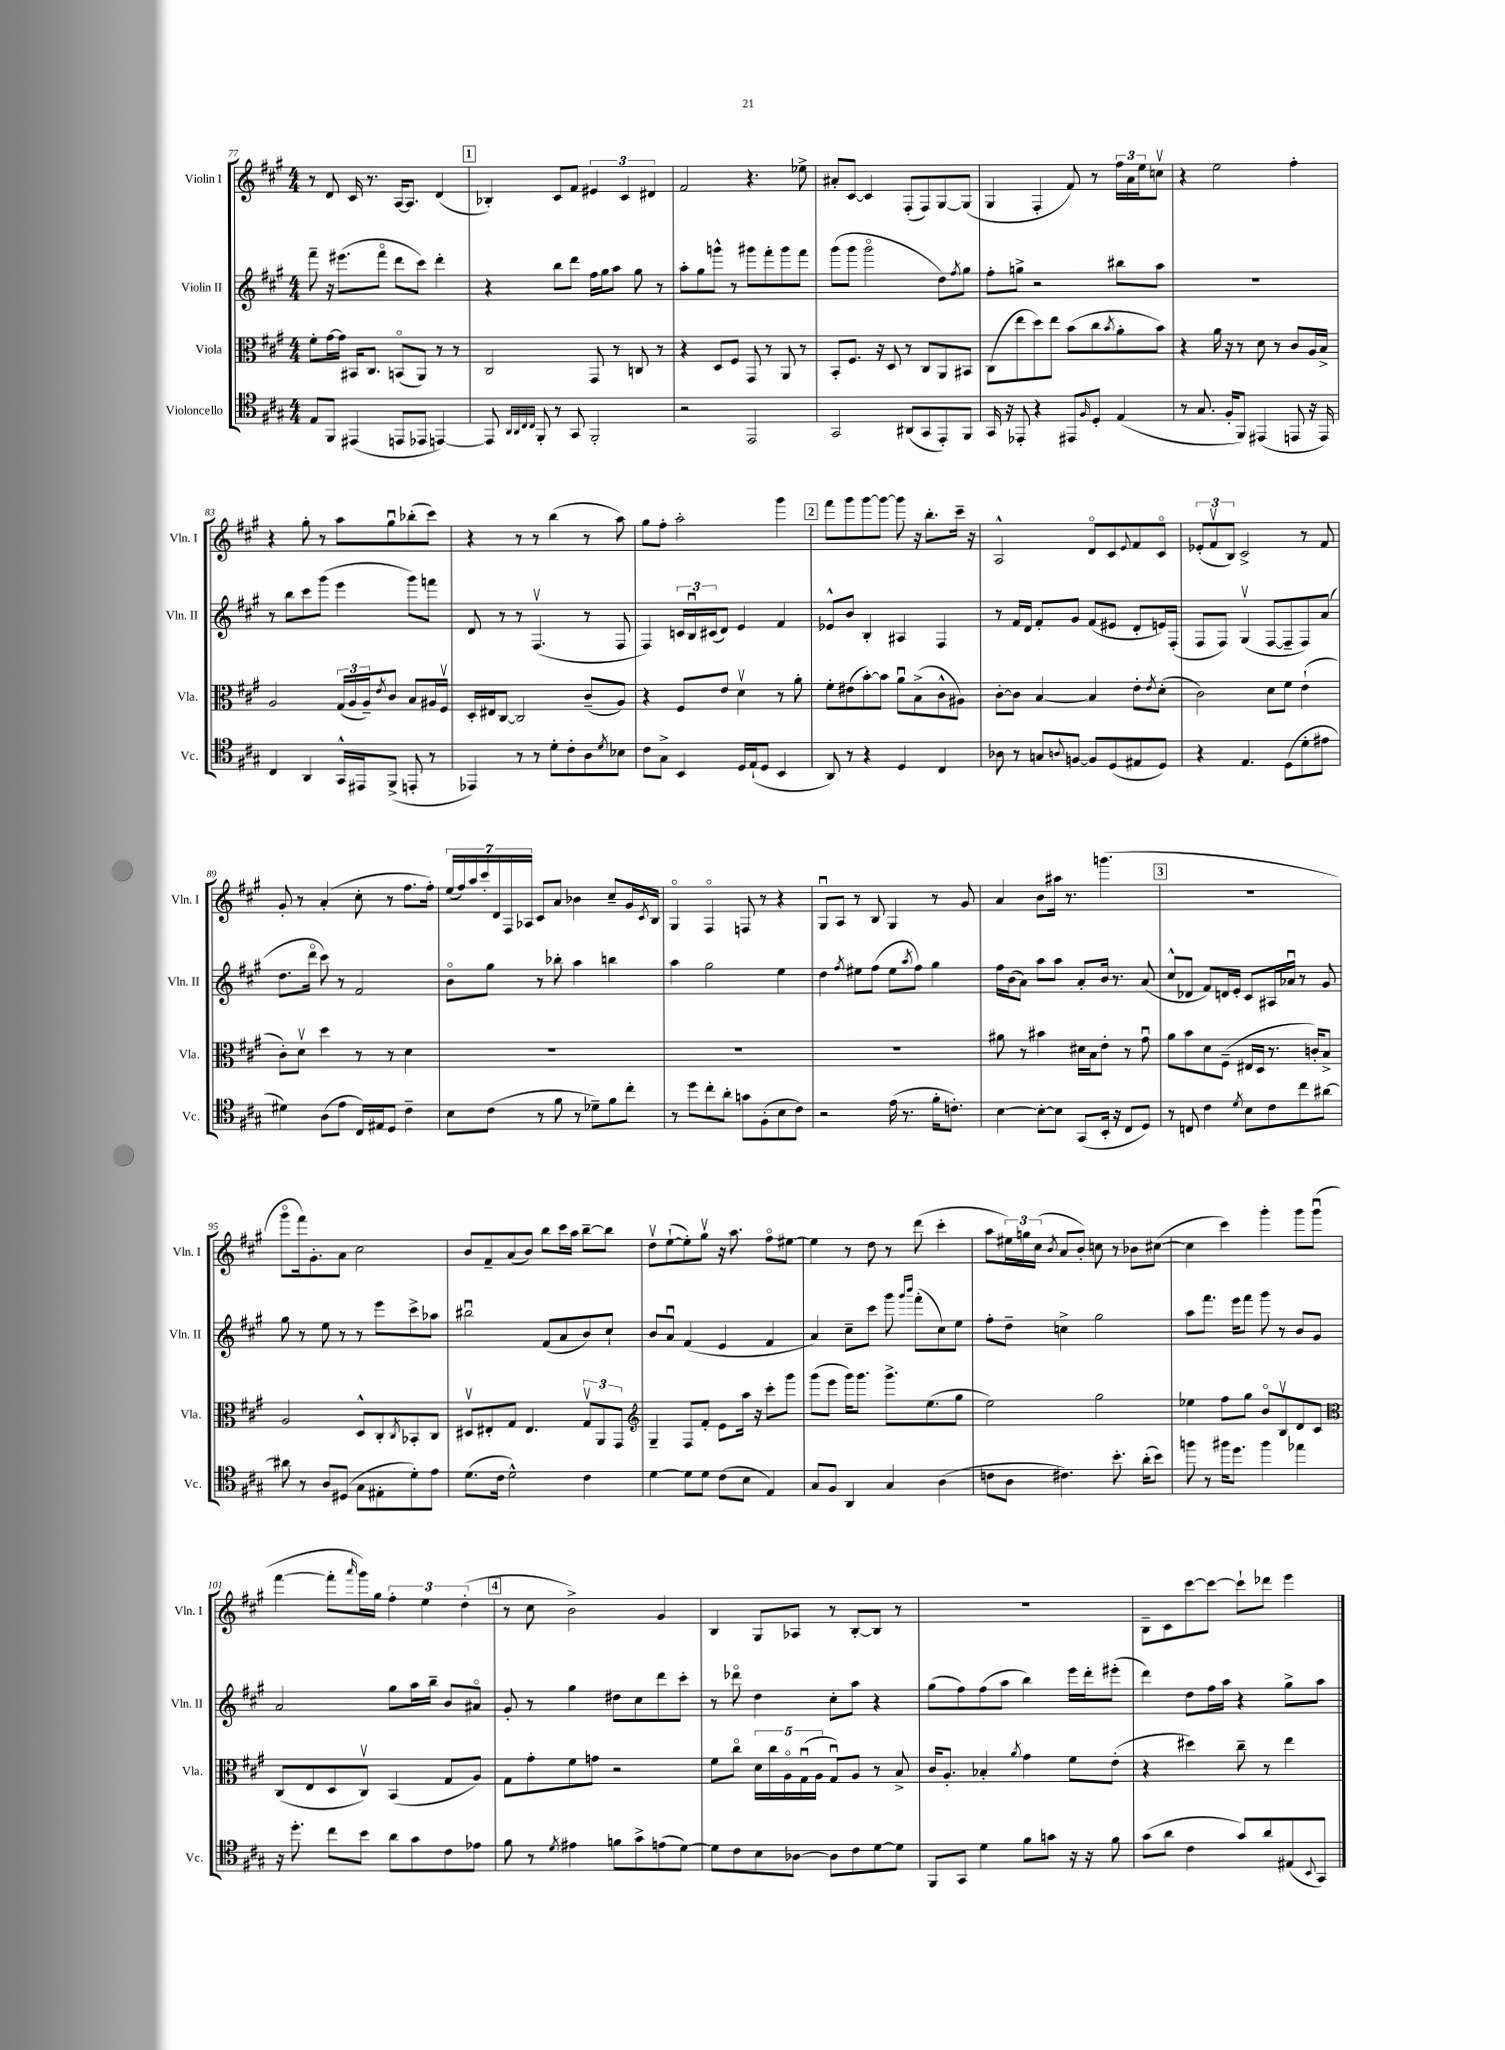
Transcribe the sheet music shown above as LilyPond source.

<<
\new StaffGroup <<
\new Staff = "s0" \with { instrumentName = "Violin I" shortInstrumentName = "Vln. I" } {
    \clef treble \key a \major \numericTimeSignature \time 4/4
    r8 d'8 cis'16 r8. a16~ a8. d'4( |
    \mark \markup { \box "1" } bes4-.) cis'8 fis'8 \tuplet 3/2 { eis'4 cis'4 dis'4 } |
    fis'2 r4. ees''8-> |
    ais'8-. cis'8~ cis'4 fis8-.( fis8) gis8~ gis8( |
    gis4 fis4-. fis'8) r8 \tuplet 3/2 { fis''16 a'16 e''16 } c''8\upbow |
    r4 e''2 fis''4-. |
    r4 gis''8-. r8 a''8 gis''8\downbow bes''8-.( cis'''8) |
    r4 r8 r8 b''4( r8 a''8) |
    gis''8 fis''8-. a''2-. gis'''4 |
    \mark \markup { \box "2" } fis'''8 gis'''8 gis'''8~ gis'''8~ gis'''8 r16 b''8.-. cis'''16-- r16 |
    a2-^ d'8\flageolet cis'8 \appoggiatura { e'8 } fis'8 cis'8\flageolet |
    \tuplet 3/2 { ees'8-.( fis'8\upbow b8) } cis'2-> r8 fis'8 |
    gis'8-. r8 a'4-.( cis''8-. r8 fis''8. fis''16-.) |
    \tuplet 7/4 { e''16( fis''16) a''16 cis'''16-. d'16 fis16 aes16 } cis'8 a'8 bes'4 cis''8-- gis'16 \acciaccatura { cis'8 } b16 |
    gis4\flageolet fis4\flageolet f8 r8 r4 |
    gis8\downbow a8 r8 b8 gis4 r8 gis'8 |
    a'4 b'8 ais''16 r8. g'''4.( |
    \mark \markup { \box "3" } R1 |
    gis'''8\flageolet fis'''16) gis'8.-. a'8 cis''2 |
    b'8 fis'8-- a'8( b'8) b''8 cis'''16 a''16 b''8~-- b''8 |
    d''8\upbow e''8~-!( e''8-.) gis''8\upbow r16 a''8. fis''8\flageolet eis''8~ |
    eis''4 r8 d''8 r8 d'''8( cis'''4-. |
    a''8 \tuplet 3/2 { eis''16) g''16 cis''16( } \acciaccatura { b'8 } a'8 b'8-.) c''8 r8 bes'8 cis''8~( |
    cis''4 cis'''4) gis'''4-. gis'''8 gis'''8\downbow( |
    fis'''4~ fis'''8-. \grace { a'''16 } gis'''16) gis''16 \tuplet 3/2 { fis''4-. e''4 d''4-.( } |
    \mark \markup { \box "4" } r8 cis''8 b'2->) gis'4 |
    b4 gis8 aes8 r8 b8~-. b8 r8 |
    R1 |
    b8-- cis'8 cis'''8~ cis'''8~ cis'''8-! des'''8 e'''4 \bar "|." |
}
\new Staff = "s1" \with { instrumentName = "Violin II" shortInstrumentName = "Vln. II" } {
    \clef treble \key a \major \numericTimeSignature \time 4/4
    fis'''8-- r16 eis'''8.( fis'''8\flageolet d'''8 cis'''8) d'''4-. |
    \mark \markup { \box "1" } r4 b''8 d'''8 fis''16 gis''16 a''8 gis''8 r8 |
    a''8-. gis''8 g'''8-^ r8 gis'''8 fis'''8-. gis'''8 fis'''8 |
    gis'''8( gis'''8 gis'''2\flageolet d''8) \acciaccatura { fis''8 } gis''8 |
    fis''8-. g''8-> r2 bis''8 a''8 |
    R1 |
    r8 b''8 cis'''8 gis'''8( e'''4 gis'''8) f'''8 |
    d'8 r8 r8 fis4.\upbow( r8 fis8 |
    fis4) \tuplet 3/2 { c'16 b16\downbow cis'16( } d'8) e'4 fis'4 |
    \mark \markup { \box "2" } ees'8-^ b'8 b4-. ais4 fis4 |
    r8 fis'16 d'16 fis'8-. gis'8 fis'8( eis'8 d'8-. e'16) fis16-.( |
    fis8 fis8) gis4\upbow( fis8~ fis8-- fis8) a'8( |
    d''8. d'''16\flageolet cis'''8) r8 fis'2 |
    b'8\flageolet gis''8 r8 bes''8-. a''4 b''4 |
    a''4 gis''2 e''4 |
    d''4 \acciaccatura { fis''8 } eis''8 fis''8( eis''8 \acciaccatura { a''8 } fis''8) gis''4 |
    fis''16 b'16( a'8) a''8 a''8 a'8-. b'16 r8. a'8( |
    \mark \markup { \box "3" } cis''8-^ des'8 fis'8) d'16 e'16-. cis'8 ais16 aes'16\downbow r8 gis'8 |
    gis''8 r8 e''8 r8 r8 e'''8 cis'''8-> aes''8 |
    bis''2\downbow fis'8( a'8 b'8) cis''8-! |
    b'8 a'8\downbow fis'4( e'4 fis'4 |
    a'4) cis''8-- cis'''8 gis'''8 \grace { gis'''16 b'''16 } fis'''8-.( cis''8) e''8 |
    fis''8-. d''8-- c''4-> gis''2 |
    a''8 fis'''8. e'''16 fis'''8 gis'''8 r8 b'8 gis'8 |
    a'2 gis''8 a''16 b''16-- b'8 ais'8\flageolet |
    \mark \markup { \box "4" } gis'8-. r8 gis''4 dis''8 cis''8 d'''8 cis'''8-. |
    r8 des'''8\flageolet d''4 cis''8-. a''8 r4 |
    gis''8( fis''8) fis''8( a''8 b''4) e'''16 d'''16-. eis'''8-.( |
    d'''4) d''8 fis''16 a''16 r4 gis''8-> a''8 \bar "|." |
}
\new Staff = "s2" \with { instrumentName = "Viola" shortInstrumentName = "Vla." } {
    \clef alto \key a \major \numericTimeSignature \time 4/4
    fis'8-. gis'16~ gis'16 bis,16 cis8. b,8\flageolet( a,8) r8 r8 |
    \mark \markup { \box "1" } cis2 gis,8 r8 c8 r8 |
    r4 d8 fis8 gis,8 r8 a,8 r8 |
    b,8-. fis8. r16 d8 r8 cis8 a,8 bis,8 |
    cis8( e''8 d''8) e''8 b'8( cis''8 \acciaccatura { b'8 } a'8-. b'8) |
    r4 a'16 r16 r8 d'8 r8 cis'8 a16 b16-> |
    a2 \tuplet 3/2 { gis16( a16 a16--) } \acciaccatura { e'8 } cis'8 b8 ais16 fis16\upbow |
    d16-. eis16 cis8~ cis2 cis'8--( a8) |
    r4 fis8 e'8 d'4\upbow r8 a'8-. |
    \mark \markup { \box "2" } fis'8-. eis'8( b'8~-.) b'8 a'8\downbow b8->( cis'8-^ ais8) |
    cis'8~-. cis'8 b4~ b4 e'8-. \acciaccatura { e'8 } d'8-.( |
    cis'2) d'8 fis'8 e'4-!( |
    cis'8-.) d'8\upbow d''4 r8 r8 d'4 |
    R1 |
    R1 |
    R1 |
    ais'8 r8 bis'4 dis'16 b16 e'8-. r8 gis'8\downbow |
    \mark \markup { \box "3" } a'8 b'8 d'8 fis8--( eis16 d16 r8. c'16-.) b8-> |
    a2 d8-^ cis8-. \acciaccatura { cis8 } bes,8-. cis8 |
    dis8\upbow eis8-. gis8 eis4. \tuplet 3/2 { gis8\upbow a,8 gis,8 } |
    \clef treble gis4-- fis8 fis'8-. e'8 a''16 r16 cis'''8-. gis'''8 |
    gis'''8( e'''8 gis'''16) gis'''8. gis'''8.-> e''8.( gis''8 |
    e''2) gis''2 |
    ees''4 fis''8 gis''8 b'8\flageolet b8\upbow d'8 cis'8 |
    \clef alto cis8( e8 d8 cis8\upbow) b,4( gis8 a8) |
    \mark \markup { \box "4" } gis8 gis'8-. fis'8 g'8 r2 |
    fis'8 cis''8\flageolet \tuplet 5/4 { d'16 cis''16 a16\flageolet gis16\downbow( a16 } gis8\downbow) a8 r8 b8-> |
    cis'16 a8.-. bes4-. \acciaccatura { a'8 } gis'4 fis'8 e'8-.( |
    r4 dis''4) cis''8-- r8 e''4 \bar "|." |
}
\new Staff = "s3" \with { instrumentName = "Violoncello" shortInstrumentName = "Vc." } {
    \clef tenor \key a \major \numericTimeSignature \time 4/4
    e8 fis,8 eis,4( e,8 ees,8 e,4~) |
    \mark \markup { \box "1" } e,8 \grace { a,32 a,32 cis32 cis32 } fis,8-. r8 gis,8 fis,2-. |
    r2 e,2 |
    gis,2 ais,8( gis,8 e,8-.) fis,8 |
    gis,16 r16 ees,8-. r4 eis,8 \grace { fis16 } d8-. e4( |
    r8 gis8. fis16-. fis,8) eis,4( e,8 r16 e,16) |
    cis4 a,4 gis,16-^ eis,16 fis,8->( e,8-. r8 |
    ees,4) r8 r8 d'8-. cis'8-. a8 \acciaccatura { d'8 } bes8 |
    cis'8 gis8-> b,4 d16 e16-!( d8 b,4 |
    \mark \markup { \box "2" } a,8) r8 r4 d4 cis4 |
    aes8 r8 g8 \appoggiatura { a8 } f8~ f8 d8( eis8 d8) |
    r4 e4. d8( d'8-. eis'8 |
    dis'4) a8( e'8 cis16) eis16 d8 cis'4-- |
    b8 cis'8( r8 fis'8 r8 des'8--) fis'8 cis''8-. |
    r8 d''8 cis''8-. a'8-. g'8 fis8-.( b8 cis'8) |
    r2 e'16( r8. fis'16-. c'8.-.) |
    b4~ b8~-. b8 gis,8( b,16-. r16 cis8 d8) |
    \mark \markup { \box "3" } r8 c8 cis'4 \acciaccatura { d'8 } b8 cis'8 cis''8 ais'8~ |
    ais'8 r8 a8 dis8( gis8 eis8-. d'8-.) e'8 |
    d'8.( cis'16 d'2-^) cis'4 |
    d'4~ d'8 d'8 cis'8( b8 e4) |
    gis8 fis8 a,4 gis4 a4( |
    c'8 a8 cis'4.) b'8.-. a'16-.( b'8) |
    f''8 r8 fis''16 d''8. fis''4 ees''4 |
    r16 d''8.-. cis''8 b'8 a'8 gis'8 cis'8 ees'8 |
    \mark \markup { \box "4" } fis'8 r8 \acciaccatura { d'8 } eis'4 f'8 gis'8-> e'8( d'8~) |
    d'8 cis'8 b8 aes8~ aes8 cis'8 d'8~ d'8 |
    fis,8 gis,8 d'4 fis'8 g'8 r16 r16 fis'8 |
    gis'8( a'8 cis'4 gis'8) a'8 eis8( \appoggiatura { b,8 } gis,8) \bar "|." |
}
>>
>>
\layout { \context { \Score currentBarNumber = #77 } }
